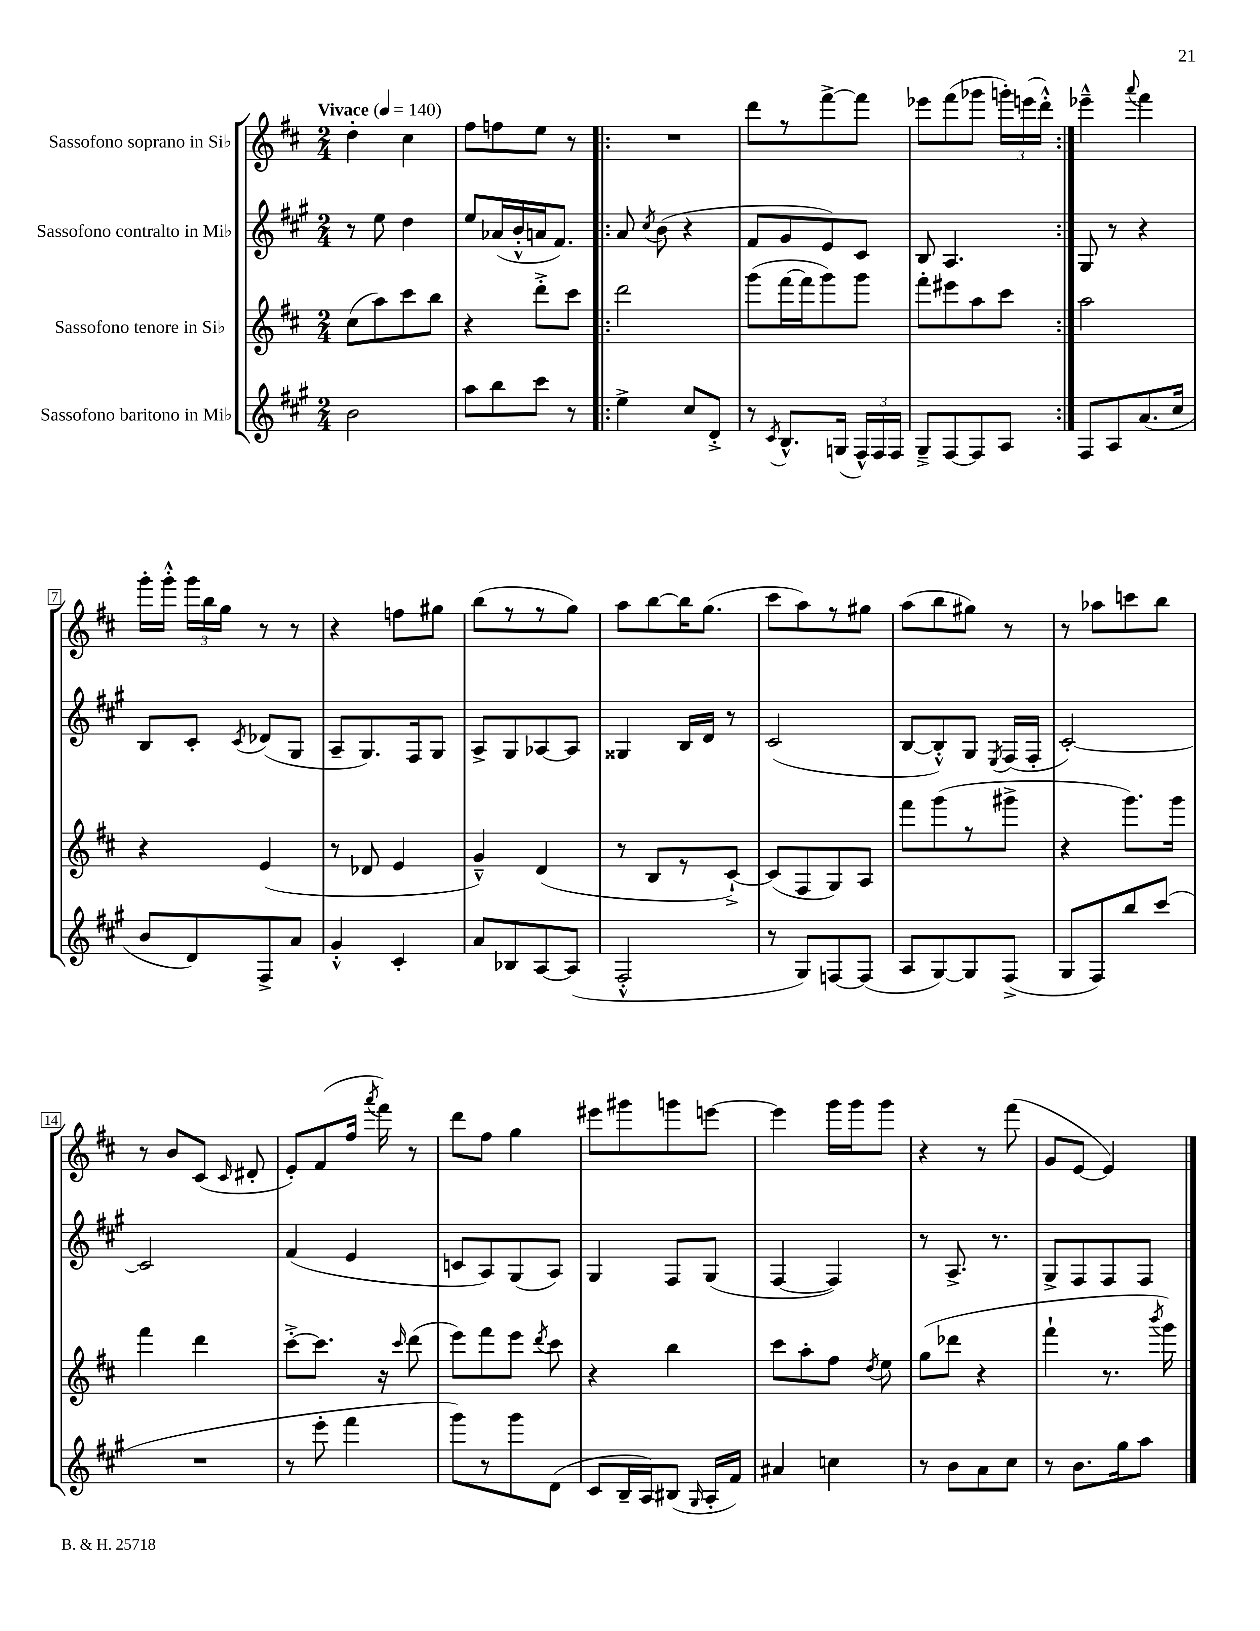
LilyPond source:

<<
\new StaffGroup <<
\new Staff = "s0" \with { instrumentName = "Sassofono soprano in Sib" } {
    \clef treble \key d \major \numericTimeSignature \time 2/4 \tempo "Vivace" 4 = 140
    \autoBeamOff d''4-. cis''4 |
    fis''8[ f''8 e''8] r8 |
    \repeat volta 2 { R2 |
    d'''8[ r8 fis'''8~-> fis'''8] |
    ees'''8[ fis'''8( ges'''8] \tuplet 3/2 { g'''16[-.) e'''16( d'''16]-.-^) } | }
    ees'''4---^ \appoggiatura { a'''8 } fis'''4 |
    g'''16[-. g'''16]-.-^ \tuplet 3/2 { g'''16[ b''16 g''16] } r8 r8 |
    r4 f''8[ gis''8] |
    b''8[( r8 r8 g''8]) |
    a''8[ b''8~ b''16 g''8.]( |
    cis'''8[ a''8) r8 gis''8] |
    a''8[( b''8 gis''8]) r8 |
    r8 aes''8[ c'''8 b''8] |
    r8 b'8[ cis'8]( \grace { cis'16 } dis'8-. |
    e'8[-.) fis'8( fis''16] \acciaccatura { a'''8 } fis'''16) r8 |
    d'''8[ fis''8] g''4 |
    eis'''8[ gis'''8 g'''8 e'''8]~ |
    e'''4 g'''16[ g'''16 g'''8] |
    r4 r8 fis'''8( |
    g'8[ e'8]~ e'4) \bar "|." |
}
\new Staff = "s1" \with { instrumentName = "Sassofono contralto in Mib" } {
    \clef treble \key a \major \numericTimeSignature \time 2/4
    \autoBeamOff r8 e''8 d''4 |
    e''8[ aes'16( b'16-.-^ a'16 fis'8.]) |
    \repeat volta 2 { a'8 \acciaccatura { cis''8 } b'8( r4 |
    fis'8[ gis'8 e'8) cis'8] |
    b8 a4. | }
    gis8 r8 r4 |
    b8[ cis'8]-. \acciaccatura { cis'8 } des'8[( gis8] |
    a8[-- gis8.) fis16 gis8] |
    a8[-> gis8 aes8~ aes8] |
    gisis4 b16[ d'16] r8 |
    cis'2( |
    b8[~ b8-.-^) gis8] \acciaccatura { e8 } fis16[( fis16]-. |
    cis'2~-.) |
    cis'2 |
    fis'4( e'4 |
    c'8[ a8) gis8( a8]) |
    gis4 fis8[ gis8]( |
    fis4~ fis4) |
    r8 a8.-> r8. |
    gis8[-> fis8 fis8 fis8] \bar "|." |
}
\new Staff = "s2" \with { instrumentName = "Sassofono tenore in Sib" } {
    \clef treble \key d \major \numericTimeSignature \time 2/4
    \autoBeamOff cis''8[( a''8) cis'''8 b''8] |
    r4 d'''8[-.-> cis'''8] |
    \repeat volta 2 { d'''2 |
    g'''8[( fis'''16~ fis'''16 g'''8) g'''8] |
    fis'''8[-. eis'''8 a''8 cis'''8] | }
    a''2 |
    r4 e'4( |
    r8 des'8 e'4 |
    g'4---^) d'4( |
    r8 b8[ r8 cis'8]~-!->) |
    cis'8[( fis8 g8) a8] |
    fis'''8[ g'''8( r8 gis'''8]-> |
    r4 g'''8.[) g'''16] |
    fis'''4 d'''4 |
    cis'''8[~-.-> cis'''8.] r16 \grace { cis'''16 } d'''8( |
    e'''8[) fis'''8 e'''8] \acciaccatura { d'''8 } cis'''8 |
    r4 b''4 |
    cis'''8[ a''8-. fis''8] \acciaccatura { d''8 } e''8 |
    g''8[( des'''8] r4 |
    fis'''4-! r8. \acciaccatura { b'''8 } g'''16) \bar "|." |
}
\new Staff = "s3" \with { instrumentName = "Sassofono baritono in Mib" } {
    \clef treble \key a \major \numericTimeSignature \time 2/4
    \autoBeamOff b'2 |
    a''8[ b''8 cis'''8] r8 |
    \repeat volta 2 { e''4-> cis''8[ d'8]-.-> |
    r8 \acciaccatura { cis'8 } b8.[-^ g16]( \tuplet 3/2 { fis16[-^) fis16 fis16] } |
    gis8[---> fis8~ fis8 a8] | }
    fis8[ a8 a'8.( cis''16] |
    b'8[ d'8) fis8-> a'8] |
    gis'4-.-^ cis'4-. |
    a'8[ bes8 a8~ a8]( |
    fis2-.-^ |
    r8 gis8[) f8~ f8]( |
    a8[ gis8~) gis8 fis8]->( |
    gis8[ fis8) b''8 cis'''8]( |
    R2 |
    r8 e'''8-. fis'''4 |
    gis'''8[) r8 gis'''8 d'8]( |
    cis'8[ b16-- a16) bis8]( \grace { gis16 } a16[-. fis'16]) |
    ais'4 c''4 |
    r8 b'8[ a'8 cis''8] |
    r8 b'8.[ gis''16 a''8] \bar "|." |
}
>>
>>
\layout { \context { \Score \override BarNumber.stencil = #(make-stencil-boxer 0.1 0.3 ly:text-interface::print) } }
